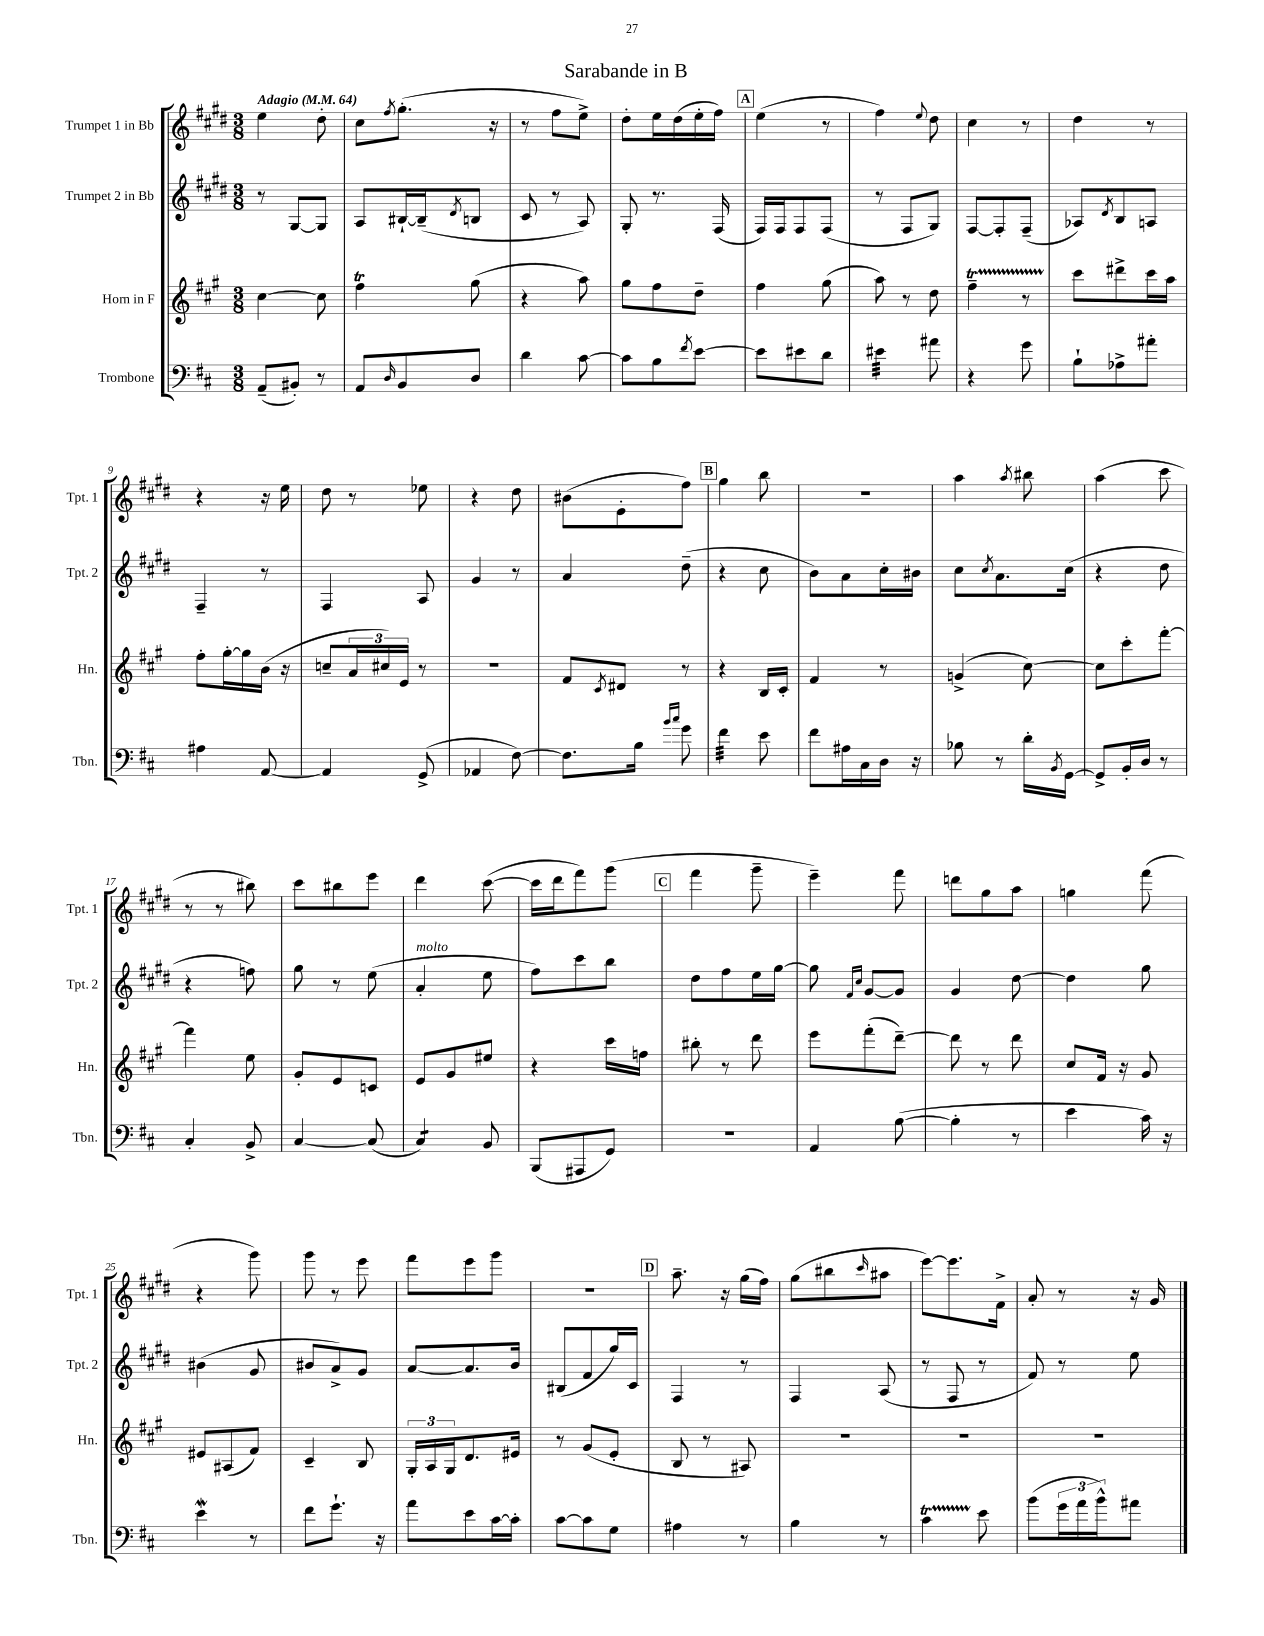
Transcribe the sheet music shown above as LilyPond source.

\header { title = "Sarabande in B" }
<<
\new StaffGroup <<
\new Staff = "s0" \with { instrumentName = "Trumpet 1 in Bb" shortInstrumentName = "Tpt. 1" } {
    \clef treble \key e \major \numericTimeSignature \time 3/8 \tempo "Adagio" 4 = 64
    e''4 dis''8-. |
    cis''8 \acciaccatura { fis''8 } gis''8.-.( r16 |
    r8 fis''8 e''8->) |
    dis''8-. e''16 dis''16( e''16-. fis''16) |
    \mark \markup { \box "A" } e''4( r8 |
    fis''4) \appoggiatura { e''8 } dis''8 |
    cis''4 r8 |
    dis''4 r8 |
    r4 r16 e''16 |
    dis''8 r8 ees''8 |
    r4 dis''8 |
    bis'8( e'8-. fis''8) |
    \mark \markup { \box "B" } gis''4 b''8 |
    R4. |
    a''4 \acciaccatura { a''8 } bis''8 |
    a''4( cis'''8 |
    r8 r8 bis''8) |
    cis'''8 bis''8 e'''8 |
    dis'''4 cis'''8~( |
    cis'''16 dis'''16 fis'''8) gis'''8( |
    \mark \markup { \box "C" } fis'''4 gis'''8-- |
    e'''4--) fis'''8 |
    d'''8 gis''8 a''8 |
    g''4 fis'''8( |
    r4 gis'''8) |
    gis'''8 r8 e'''8 |
    fis'''8 e'''8 gis'''8 |
    R4. |
    \mark \markup { \box "D" } a''8.-- r16 gis''16( fis''16) |
    gis''8( bis''8 \grace { cis'''16 } ais''8 |
    e'''8~) e'''8. fis'16-> |
    a'8-. r8 r16 gis'16 \bar "|." |
}
\new Staff = "s1" \with { instrumentName = "Trumpet 2 in Bb" shortInstrumentName = "Tpt. 2" } {
    \clef treble \key e \major \numericTimeSignature \time 3/8
    r8 gis8~ gis8 |
    a8 bis16~-! bis16--( \acciaccatura { dis'8 } b8 |
    cis'8 r8 a8) |
    gis8-. r8. fis16( |
    \mark \markup { \box "A" } fis16) fis16 fis8 fis8( |
    r8 fis8 gis8) |
    fis8~ fis8-. fis8--( |
    aes8) \acciaccatura { dis'8 } b8 a8 |
    fis4-- r8 |
    fis4 a8 |
    gis'4 r8 |
    a'4 dis''8--( |
    \mark \markup { \box "B" } r4 cis''8 |
    b'8) a'8 cis''16-. bis'16 |
    cis''8 \acciaccatura { cis''8 } a'8. cis''16( |
    r4 dis''8 |
    r4 f''8) |
    gis''8 r8 e''8( |
    a'4-.^\markup { \italic "molto" } e''8 |
    fis''8) cis'''8 b''8 |
    \mark \markup { \box "C" } dis''8 fis''8 e''16 gis''16~ |
    gis''8 \grace { fis'16 cis''16 } gis'8~ gis'8 |
    gis'4 dis''8~ |
    dis''4 gis''8 |
    bis'4( gis'8 |
    bis'8 a'8->) gis'8 |
    a'8~ a'8. b'16 |
    bis8( fis'8 gis''16) cis'16 |
    \mark \markup { \box "D" } fis4 r8 |
    fis4 a8( |
    r8 fis8 r8 |
    fis'8) r8 e''8 \bar "|." |
}
\new Staff = "s2" \with { instrumentName = "Horn in F" shortInstrumentName = "Hn." } {
    \clef treble \key a \major \numericTimeSignature \time 3/8
    cis''4~ cis''8 |
    fis''4\trill gis''8( |
    r4 a''8) |
    gis''8 fis''8 d''8-- |
    \mark \markup { \box "A" } fis''4 gis''8( |
    a''8) r8 d''8 |
    fis''4--\startTrillSpan r8 |
    cis'''8\stopTrillSpan dis'''8-> cis'''16 a''16 |
    fis''8-. gis''16~-. gis''16 b'16( r16 |
    c''8-- \tuplet 3/2 { a'16 cis''16) e'16 } r8 |
    R4. |
    fis'8 \acciaccatura { cis'8 } dis'8 r8 |
    \mark \markup { \box "B" } r4 b16 cis'16-. |
    fis'4 r8 |
    g'4->( cis''8~) |
    cis''8 cis'''8-. fis'''8~-. |
    fis'''4 e''8 |
    gis'8-. e'8 c'8 |
    e'8 gis'8 eis''8 |
    r4 cis'''16 f''16 |
    \mark \markup { \box "C" } bis''8-. r8 d'''8 |
    e'''8 fis'''8-.( d'''8~--) |
    d'''8 r8 d'''8 |
    cis''8 fis'16 r16 gis'8 |
    eis'8 ais8( fis'8) |
    cis'4-- b8 |
    \tuplet 3/2 { gis16-. a16 gis16 } d'8. eis'16 |
    r8 gis'8( e'8-. |
    \mark \markup { \box "D" } b8 r8 ais8) |
    R4. |
    R4. |
    R4. \bar "|." |
}
\new Staff = "s3" \with { instrumentName = "Trombone" shortInstrumentName = "Tbn." } {
    \clef bass \key d \major \numericTimeSignature \time 3/8
    a,8--( bis,8-.) r8 |
    a,8 \grace { d16 } b,8 d8 |
    d'4 cis'8~ |
    cis'8 b8 \acciaccatura { fis'8 } e'8~ |
    \mark \markup { \box "A" } e'8 eis'8 d'8 |
    eis'4:32 ais'8 |
    r4 g'8 |
    b8-! aes8-> ais'8-. |
    ais4 a,8~ |
    a,4 g,8->( |
    aes,4 fis8~) |
    fis8. b16 \grace { b'16 cis''16 } g'8 |
    \mark \markup { \box "B" } fis'4:32 e'8 |
    fis'8 ais16 cis16 d16 r16 |
    bes8 r8 d'16-. \acciaccatura { b,8 } g,16~ |
    g,8-> b,16-. d16 r8 |
    cis4-. b,8-> |
    cis4~ cis8( |
    cis4:8) b,8 |
    b,,8( ais,,8 g,8) |
    \mark \markup { \box "C" } R4. |
    a,4 b8~( |
    b4-. r8 |
    e'4 cis'16) r16 |
    e'4\mordent r8 |
    fis'8 g'8.-! r16 |
    a'8 e'8 cis'16~ cis'16-. |
    cis'8~ cis'8 g8 |
    \mark \markup { \box "D" } ais4 r8 |
    b4 r8 |
    cis'4\startTrillSpan e'8\stopTrillSpan |
    b'8( \tuplet 3/2 { g'16 a'16 b'16-^) } ais'8 \bar "|." |
}
>>
>>
